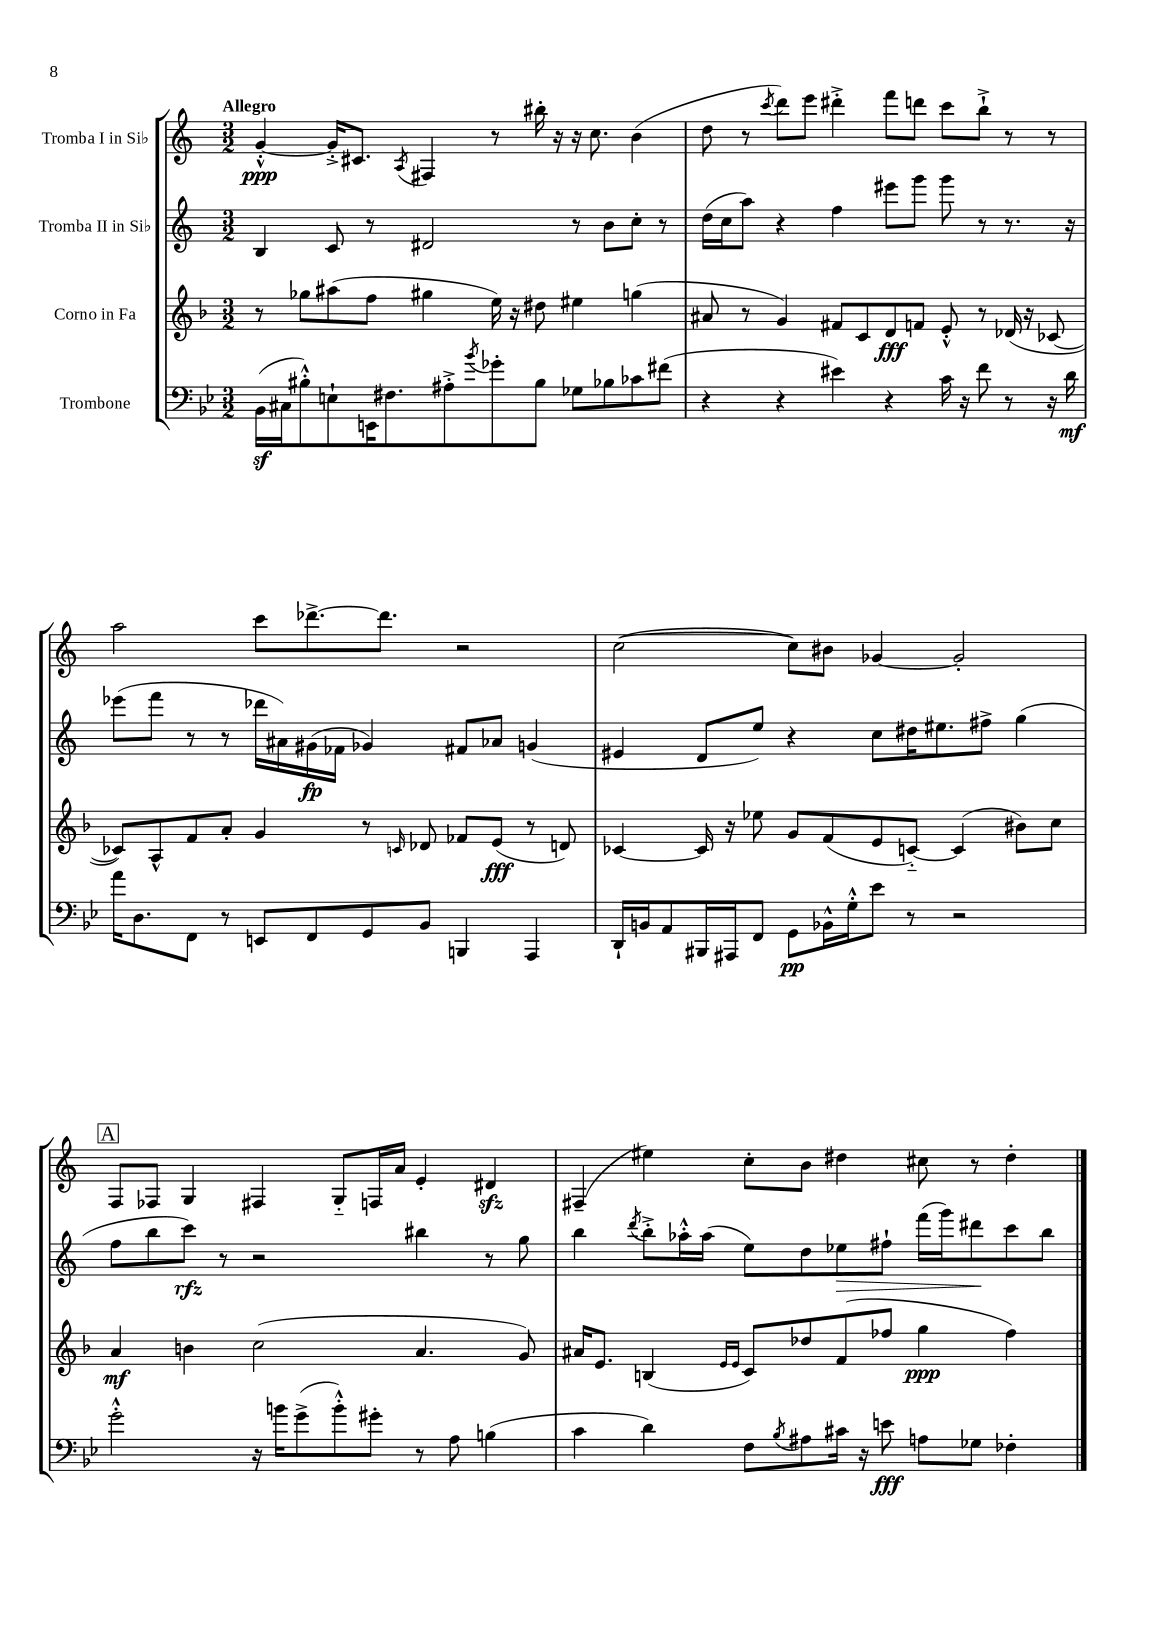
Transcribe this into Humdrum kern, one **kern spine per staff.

**kern	**kern	**kern	**kern
*staff4	*staff3	*staff2	*staff1
*clefF4	*clefG2	*clefG2	*clefG2
*k[b-e-]	*k[b-]	*k[]	*k[]
*M3/2	*M3/2	*M3/2	*M3/2
(16BB-\LL	8r	4B/	[4g'^^/
16C#\J	.	.	.
8B#'^^\)	8gg-\L	.	.
8E`\	(8aa#\	8c/	16g'^/]LK
.	.	.	8.c#/J
16EE\K	8ff\J	8r	.
8.F#\	.	.	.
.	.	.	8qA/
.	4gg#\	2d#/	4F#/
8A#'^\	.	.	.
8qb-/	.	.	.
8g-'\	16ee\)	.	8r
.	16r	.	.
8B#\J	8dd#\	.	16bb#'\
.	.	.	16r
8G-\L	4ee#\	8r	16r
.	.	.	8.cc\
8B-\	.	8b\L	.
8c-\	(4gg\	8cc'\J	(4b\
(8f#\J	.	8r	.
=	=	=	=
4r	8a#/	(16dd\LL	8dd\
.	.	16cc\J	.
.	8r	8aa\J)	8r
.	.	.	8qccc/
4r	4g/)	4r	8ddd\L)
.	.	.	8eee\J
4e#\)	8f#/L	4ff\	4ddd#'^\
.	8c/	.	.
4r	8d/	8eee#\L	8fff\L
.	8f/J	8ggg\J	8ddd\J
16c\	8e'^^/	8ggg\	8ccc\L
16r	.	.	.
8f\	8r	8r	8bb`^\J
8r	(16d-/	8.r	8r
.	16r	.	.
16r	[8c-/	.	8r
16d\	.	16r	.
=	=	=	=
16a\LK	8c-/]L)	(8eee-\L	2aa\
8.D\	.	.	.
.	8A^^/	8fff\J	.
8FF\J	8f/	8r	.
8r	8a'/J	8r	.
8EE/L	4g/	16ddd-\LL	8ccc\L
.	.	16a#\)	.
8FF/	.	(16g#\	[8.ddd-^\
.	.	16f-\JJ	.
8GG/	8r	4g-/)	.
.	.	.	8.ddd-\]J
.	16qqc/	.	.
8BB-/J	8d-/	.	.
4BBB/	8f-/L	8f#/L	2r
.	(8e/J	8a-/J	.
4AAA/	8r	(4g/	.
.	8d/)	.	.
=	=	=	=
16DD`/LL	[4c-/	4e#/	([2cc\
16BB/J	.	.	.
8AA/	.	.	.
16BBB#/L	16c-/]	8d/L	.
16AAA#/J	16r	.	.
8FF/J	8ee-\	8ee/J)	.
8GG\L	8g/L	4r	8cc\]L)
16BB-^^\L	(8f/	.	8b#\J
16G'^^\J	.	.	.
8e-\J	8e/	8cc\L	[4g-/
8r	[8c'~/J)	16dd#\K	.
.	.	8.ee#\	.
2r	(4c/]	.	2g-'/]
.	.	8ff#^\J	.
.	8b#\L)	(4gg\	.
.	8cc\J	.	.
=	=	=	=
2g'^^\	4a/	8ff\L	8F/L
.	.	8bb\	8F-/J
.	4b\	8ccc\J)	4G/
.	.	8r	.
16r	(2cc\	2r	4F#/
16b\LK	.	.	.
(8g^\	.	.	.
8b'^^\)	.	.	8G'~/L
8g#'\J	.	.	16F/L
.	.	.	16a/JJ
8r	4.a/	4bb#\	4e'/
8A\	.	.	.
(4B\	.	8r	4d#/
.	8g/)	8gg\	.
=	=	=	=
4c\	16a#/LK	4bb\	(4F#~/
.	8.e/J	.	.
.	.	8qddd/	.
4d\)	(4B/	8bb'^\L	4ee#\)
.	.	16aa-'^^\L	.
.	.	(16aa-\JJ	.
.	16qqe/LL	.	.
.	16qqe/JJ	.	.
8F\L	8c/L)	8ee\L)	8cc'\L
8qB-/	.	.	.
8A#\	8dd-/	8dd\	8b\J
16c#\Jk	(8f/	8ee-\	4dd#\
16r	.	.	.
8e\	8ff-/J	8ff#`\J	.
8A\L	4gg\	(16fff\LL	8cc#\
.	.	16ggg\J)	.
8G-\J	.	8ddd#\	8r
4F-'\	4ff-\)	8ccc\	4dd#'\
.	.	8bb\J	.
==	==	==	==
*-	*-	*-	*-
